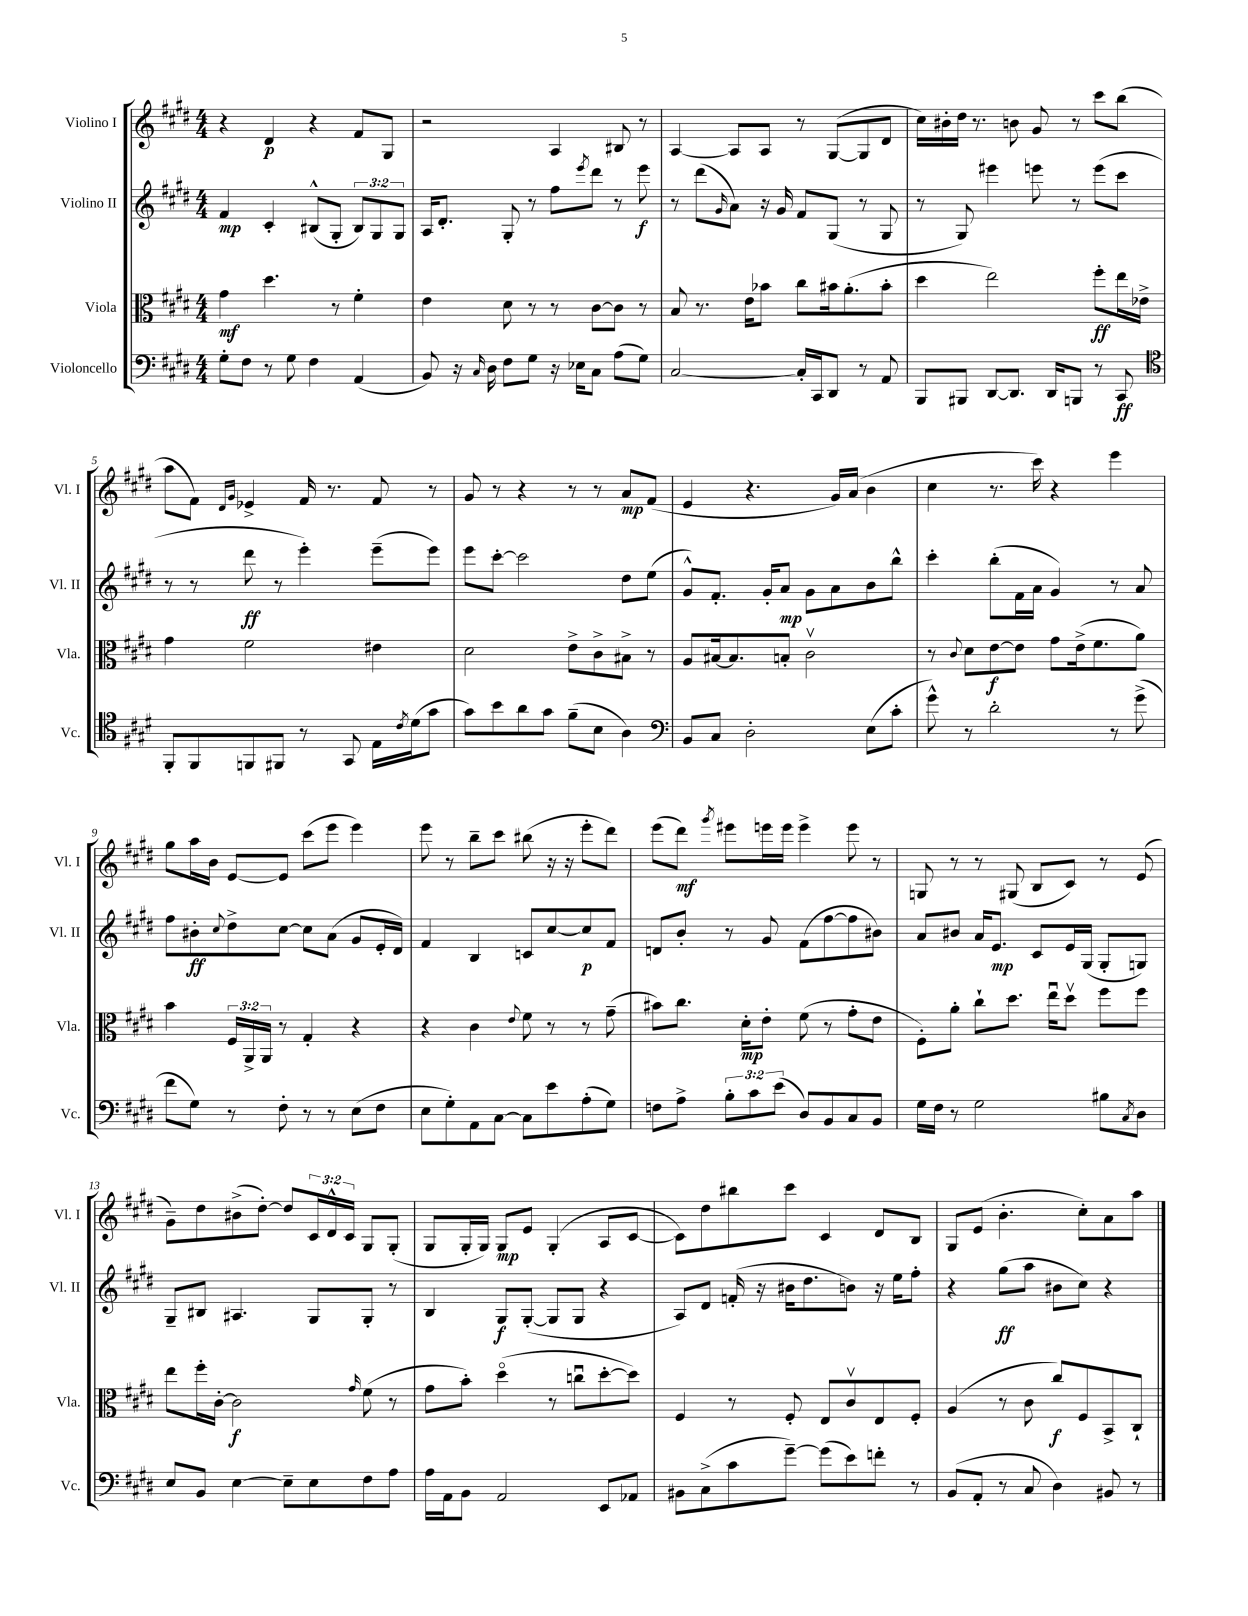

**kern	**dynam	**kern	**dynam	**kern	**dynam	**kern	**dynam
*part4	*part4	*part3	*part3	*part2	*part2	*part1	*part1
*staff4	*staff4	*staff3	*staff3	*staff2	*staff2	*staff1	*staff1
*I"Violoncello	*	*I"Viola	*	*I"Violino II	*	*I"Violino I	*
*I'Vc.	*	*I'Vla.	*	*I'Vl. II	*	*I'Vl. I	*
*clefF4	*	*clefC3	*	*clefG2	*	*clefG2	*
*k[f#c#g#d#]	*	*k[f#c#g#d#]	*	*k[f#c#g#d#]	*	*k[f#c#g#d#]	*
*M4/4	*	*M4/4	*	*M4/4	*	*M4/4	*
=1	=1	=1	=1	=1	=1	=1	=1
8G#'\L	.	4g#\	mf	4f#/	mp	4r	.
8F#\J	.	.	.	.	.	.	.
8r	.	4.dd#\	.	4c#'/	.	4d#/	p
8G#\	.	.	.	.	.	.	.
4F#\	.	.	.	(8B#X^^/L	.	4r	.
.	.	8r	.	8G#'/J	.	.	.
(4AA/	.	4f#'\	.	12B#/L)	.	8f#/L	.
.	.	.	.	12G#/	.	.	.
.	.	.	.	.	.	8G#/J	.
.	.	.	.	12G#/J	.	.	.
=2	=2	=2	=2	=2	=2	=2	=2
8BB/)	.	4e\	.	16A/KL	.	2r	.
.	.	.	.	8.d#'/J	.	.	.
16r	.	.	.	.	.	.	.
16qqC#/	.	.	.	.	.	.	.
16D#\	.	.	.	.	.	.	.
8F#\L	.	8d#\	.	8G#'/	.	.	.
8G#\J	.	8r	.	8r	.	.	.
16r	.	8r	.	8ff#\L	.	4A/	.
16E-X\KL	.	.	.	.	.	.	.
.	.	.	.	8qeee/	.	.	.
8C#\J	.	[8c#\L	.	8ddd#\J	.	.	.
(8A\L	.	8c#\J]	.	8r	.	8B#X/	.
8G#\J)	.	8r	.	8eee\	f	8r	.
=3	=3	=3	=3	=3	=3	=3	=3
[2C#/	.	8B/	.	8r	.	[4A/	.
.	.	8.r	.	(8ddd#\L	.	.	.
.	.	.	.	16qqg#/	.	.	.
.	.	.	.	8a\J)	.	8A/L]	.
.	.	16e\KL	.	.	.	.	.
.	.	8b-X\J	.	16r	.	8A/J	.
.	.	.	.	16g#/	.	.	.
16C#'/LL]	.	8cc#\L	.	8f#/L	.	8r	.
16CC#/J	.	.	.	.	.	.	.
8DD#/J	.	16b#X\k	.	(8G#/J	.	([8G#/L	.
.	.	(8.a'\	.	.	.	.	.
8r	.	.	.	8r	.	8G#/]	.
8AA/	.	8b#'\J	.	8G#/	.	8d#/J	.
=4	=4	=4	=4	=4	=4	=4	=4
8BBB/L	.	4dd#\	.	8r	.	16cc#\LL)	.
.	.	.	.	.	.	16b#X'\	.
8BBB#X/J	.	.	.	8G#/)	.	16dd#\JJ	.
.	.	.	.	.	.	8.r	.
[8DD#/L	.	2ee\)	.	4eee#X\	.	.	.
8.DD#/J]	.	.	.	.	.	8bn\	.
.	.	.	.	8eeen\	.	8g#/	.
16DD#/KL	.	.	.	.	.	.	.
8BBBn/J	.	.	.	8r	.	8r	.
8r	.	8ff#'\L	ff	(8eee\L	.	8ccc#\L	.
8CC#/	ff	16ee\L	.	8ccc#\J	.	(8bb\J	.
.	.	16e-X^\JJ	.	.	.	.	.
!!LO:LB:g=z
=5	=5	=5	=5	=5	=5	=5	=5
*clefC4	*	*	*	*	*	*	*
8FF#'/L	.	4g#\	.	8r	.	8aa\L	.
8FF#/	.	.	.	8r	.	8f#\J)	.
.	.	.	.	.	.	16qqd#/LL	.
.	.	.	.	.	.	16qqg#/JJ	.
8FFn/	.	2f#\	.	8ddd#\	ff	4e-X^/	.
8FF#X/J	.	.	.	8r	.	.	.
8r	.	.	.	4eee'\)	.	16f#/	.
.	.	.	.	.	.	8.r	.
8GG#/	.	.	.	.	.	.	.
16E\LL	.	4e#X\	.	(8eee~\L	.	8f#/	.
8qc#/	.	.	.	.	.	.	.
(16d#\J	.	.	.	.	.	.	.
8g#\J	.	.	.	8eee\J)	.	8r	.
=6	=6	=6	=6	=6	=6	=6	=6
8g#\L)	.	2d#\	.	8eee\L	.	8g#/	.
8b\	.	.	.	[8ccc#'\J	.	8r	.
8a\	.	.	.	2ccc#\]	.	4r	.
8g#\J	.	.	.	.	.	.	.
(8f#~\L	.	8e^\L	.	.	.	8r	.
8B\J	.	8c#^\	.	.	.	8r	.
4A\)	.	8B#X^\J	.	8dd#\L	.	8a/L	mp
.	.	8r	.	(8ee\J	.	(8f#/J	.
=7	=7	=7	=7	=7	=7	=7	=7
*clefF4	*	*	*	*	*	*	*
8BB/L	.	8A/L	.	8g#^^/L)	.	4e/	.
8C#/J	.	[16B#X/k	.	8.f#'/J	.	.	.
.	.	8.B#/]	.	.	.	.	.
2D#'\	.	.	.	.	.	4.r	.
.	.	.	.	16g#'/KL	.	.	.
.	.	8Bn'/J	.	8a/J	mp	.	.
.	.	2c#v\	.	8g#\L	.	.	.
.	.	.	.	8a\	.	16g#/LL)	.
.	.	.	.	.	.	(16a/JJ	.
(8E\L	.	.	.	8b\	.	4b\	.
8c#'\J	.	.	.	8bb^^\J	.	.	.
=8	=8	=8	=8	=8	=8	=8	=8
8g#^^\)	.	8r	.	4ccc#'\	.	4cc#\	.
.	.	8qqc#/	.	.	.	.	.
8r	.	8d#\L	.	.	.	.	.
2d#'\	.	[8e\	f	(8bb'\L	.	8.r	.
.	.	8e\J]	.	16f#\L	.	.	.
.	.	.	.	16a\JJ	.	16ccc#\)	.
.	.	8g#\L	.	4g#/)	.	4r	.
.	.	(16e^\k	.	.	.	.	.
.	.	8.f#\	.	.	.	.	.
8r	.	.	.	8r	.	4eee\	.
(8g#^\	.	8a\J)	.	8a/	.	.	.
!!LO:LB:g=z
=9	=9	=9	=9	=9	=9	=9	=9
8f#\L	.	4b\	.	8ff#\L	.	8gg#\L	.
8G#\J)	.	.	.	8b#X'\	ff	16aa\L	.
.	.	.	.	.	.	16b\JJ	.
.	.	.	.	8qqcc#/	.	.	.
8r	.	24F#/LL	.	8dd#^\	.	[8e/L	.
.	.	24AA^/	.	.	.	.	.
.	.	24AA/JJ	.	.	.	.	.
8F#'\	.	8r	.	[8cc#\J	.	8e/J]	.
8r	.	4G#'/	.	8cc#\L]	.	(8ccc#\L	.
8r	.	.	.	(8a\J	.	8eee\J	.
(8E\L	.	4r	.	8g#/L	.	4eee\)	.
8F#\J	.	.	.	16e'/L	.	.	.
.	.	.	.	16d#/JJ)	.	.	.
=10	=10	=10	=10	=10	=10	=10	=10
8E\L	.	4r	.	4f#/	.	8eee\	.
8G#'\)	.	.	.	.	.	8r	.
8AA\	.	4c#\	.	4B/	.	8bb~\L	.
[8C#\J	.	.	.	.	.	8ccc#\J	.
.	.	8qqe/	.	.	.	.	.
8C#\L]	.	8f#\	.	8cn/L	.	(8bb#X\	.
8e\	.	8r	.	[8cc#/	.	16r	.
.	.	.	.	.	.	16r	.
(8A'\	.	8r	.	8cc#/]	p	8eee'\L	.
8G#\J)	.	(8g#~\	.	8f#/J	.	8ddd#\J)	.
=11	=11	=11	=11	=11	=11	=11	=11
8Fn\L	.	8b#X\L)	.	8dn/L	.	(8eee\L	.
8A^\J	.	8.cc#\J	.	8b'/J	.	8ddd#\J)	mf
.	.	.	.	.	.	8qggg#/	.
12B'\L	.	.	.	8r	.	8eee#X\L	.
.	.	16d#'\KL	mp	.	.	.	.
12c#\	.	.	.	.	.	.	.
.	.	8e'\J	.	8g#/	.	16eeen\L	.
(12e\J	.	.	.	.	.	.	.
.	.	.	.	.	.	16eee\JJ	.
8D#/L)	.	(8f#\	.	(8f#\L	.	4eee^\	.
8BB/	.	8r	.	[8ff#\	.	.	.
8C#/	.	8g#'\L	.	8ff#\]	.	8eee\	.
8BB/J	.	8e\J	.	8b#X\J)	.	8r	.
=12	=12	=12	=12	=12	=12	=12	=12
16G#\LL	.	8F#'\L)	.	8a/L	.	8Gn/	.
16F#\JJ	.	.	.	.	.	.	.
8r	.	8a'\J	.	8b#X/J	.	8r	.
2G#\	.	8cc#`\L	.	16a/KL	.	8r	.
.	.	.	.	8.e/J	mp	.	.
.	.	8.dd#\J	.	.	.	(8G#X/	.
.	.	.	.	8c#/L	.	8B/L	.
.	.	16eeu\KL	.	.	.	.	.
.	.	8dd#v\J	.	16e/L	.	8c#/J)	.
.	.	.	.	(16G#/JJ	.	.	.
8B#X\L	.	8ff#\L	.	8G#'/L	.	8r	.
8qC#/	.	.	.	.	.	.	.
8D#\J	.	8ff#\J	.	8Gn/J)	.	(8e/	.
!!LO:LB:g=z
=13	=13	=13	=13	=13	=13	=13	=13
8E/L	.	8ee\L	.	8G#~/L	.	8g#~\L)	.
8BB/J	.	16ff#'\L	.	8B#X/J	.	8dd#\	.
.	.	[16c#'\JJ	.	.	.	.	.
[4E\	.	2c#\]	f	4.A#X/	.	(8b#X^\	.
.	.	.	.	.	.	[8dd#'\J)	.
8E~\L]	.	.	.	.	.	8dd#/L]	.
8E\	.	.	.	8G#/L	.	24c#/L	.
.	.	.	.	.	.	24d#^^/	.
.	.	.	.	.	.	24c#/JJ	.
.	.	16qqg#/	.	.	.	.	.
8F#\	.	(8f#\	.	8G#'/J	.	8G#/L	.
8A\J	.	8r	.	8r	.	(8G#'/J	.
=14	=14	=14	=14	=14	=14	=14	=14
16A\LL	.	8g#\L	.	4B/	.	8G#/L	.
16AA\J	.	.	.	.	.	.	.
8BB\J	.	8b'\J)	.	.	.	16G#'/L	.
.	.	.	.	.	.	16G#/JJ)	.
2AA/	.	(4dd#\	.	8G#/L	f	8G#/L	mp
.	.	.	.	([8G#'/J	.	8e/J	.
.	.	8r	.	8G#/L]	.	(4G#'/	.
.	.	8ccnu\L	.	8G#/J	.	.	.
8EE/L	.	[8dd#'\	.	4r	.	8A/L	.
8AA-X/J	.	8dd#\J])	.	.	.	[8c#/J	.
=15	=15	=15	=15	=15	=15	=15	=15
8BB#X\L	.	4F#/	.	8A/L)	.	8c#\L])	.
(8C#^\	.	.	.	8d#/J	.	8dd#\	.
8c#\	.	8r	.	(16fn'/	.	8bb#X\	.
.	.	.	.	16r	.	.	.
[8g#~\J)	.	8F#'/	.	16b#X\KL	.	8ccc#\J	.
.	.	.	.	8.dd#\	.	.	.
(8g#\L]	.	8E/L	.	.	.	4c#/	.
8e\)	.	8c#v/	.	8bn\J)	.	.	.
8fn'\J	.	8E/	.	16r	.	8d#/L	.
.	.	.	.	16ee\KL	.	.	.
8r	.	8F#'/J	.	8ff#'\J	.	8B/J	.
=16	=16	=16	=16	=16	=16	=16	=16
(8BB/L	.	(4A/	.	4r	.	8G#/L	.
8AA'/J	.	.	.	.	.	(8e/J	.
8r	.	8r	.	(8gg#\L	ff	4.b'\	.
8C#/	.	8c#\	.	8aa\J	.	.	.
4D#\)	.	8cc#/L)	f	8b#X\L	.	.	.
.	.	8F#/	.	8cc#\J)	.	8cc#'\L)	.
8BB#X/	.	8BB^/	.	4r	.	8a\	.
8r	.	8C#`/J	.	.	.	8aa\J	.
==	==	==	==	==	==	==	==
*-	*-	*-	*-	*-	*-	*-	*-
